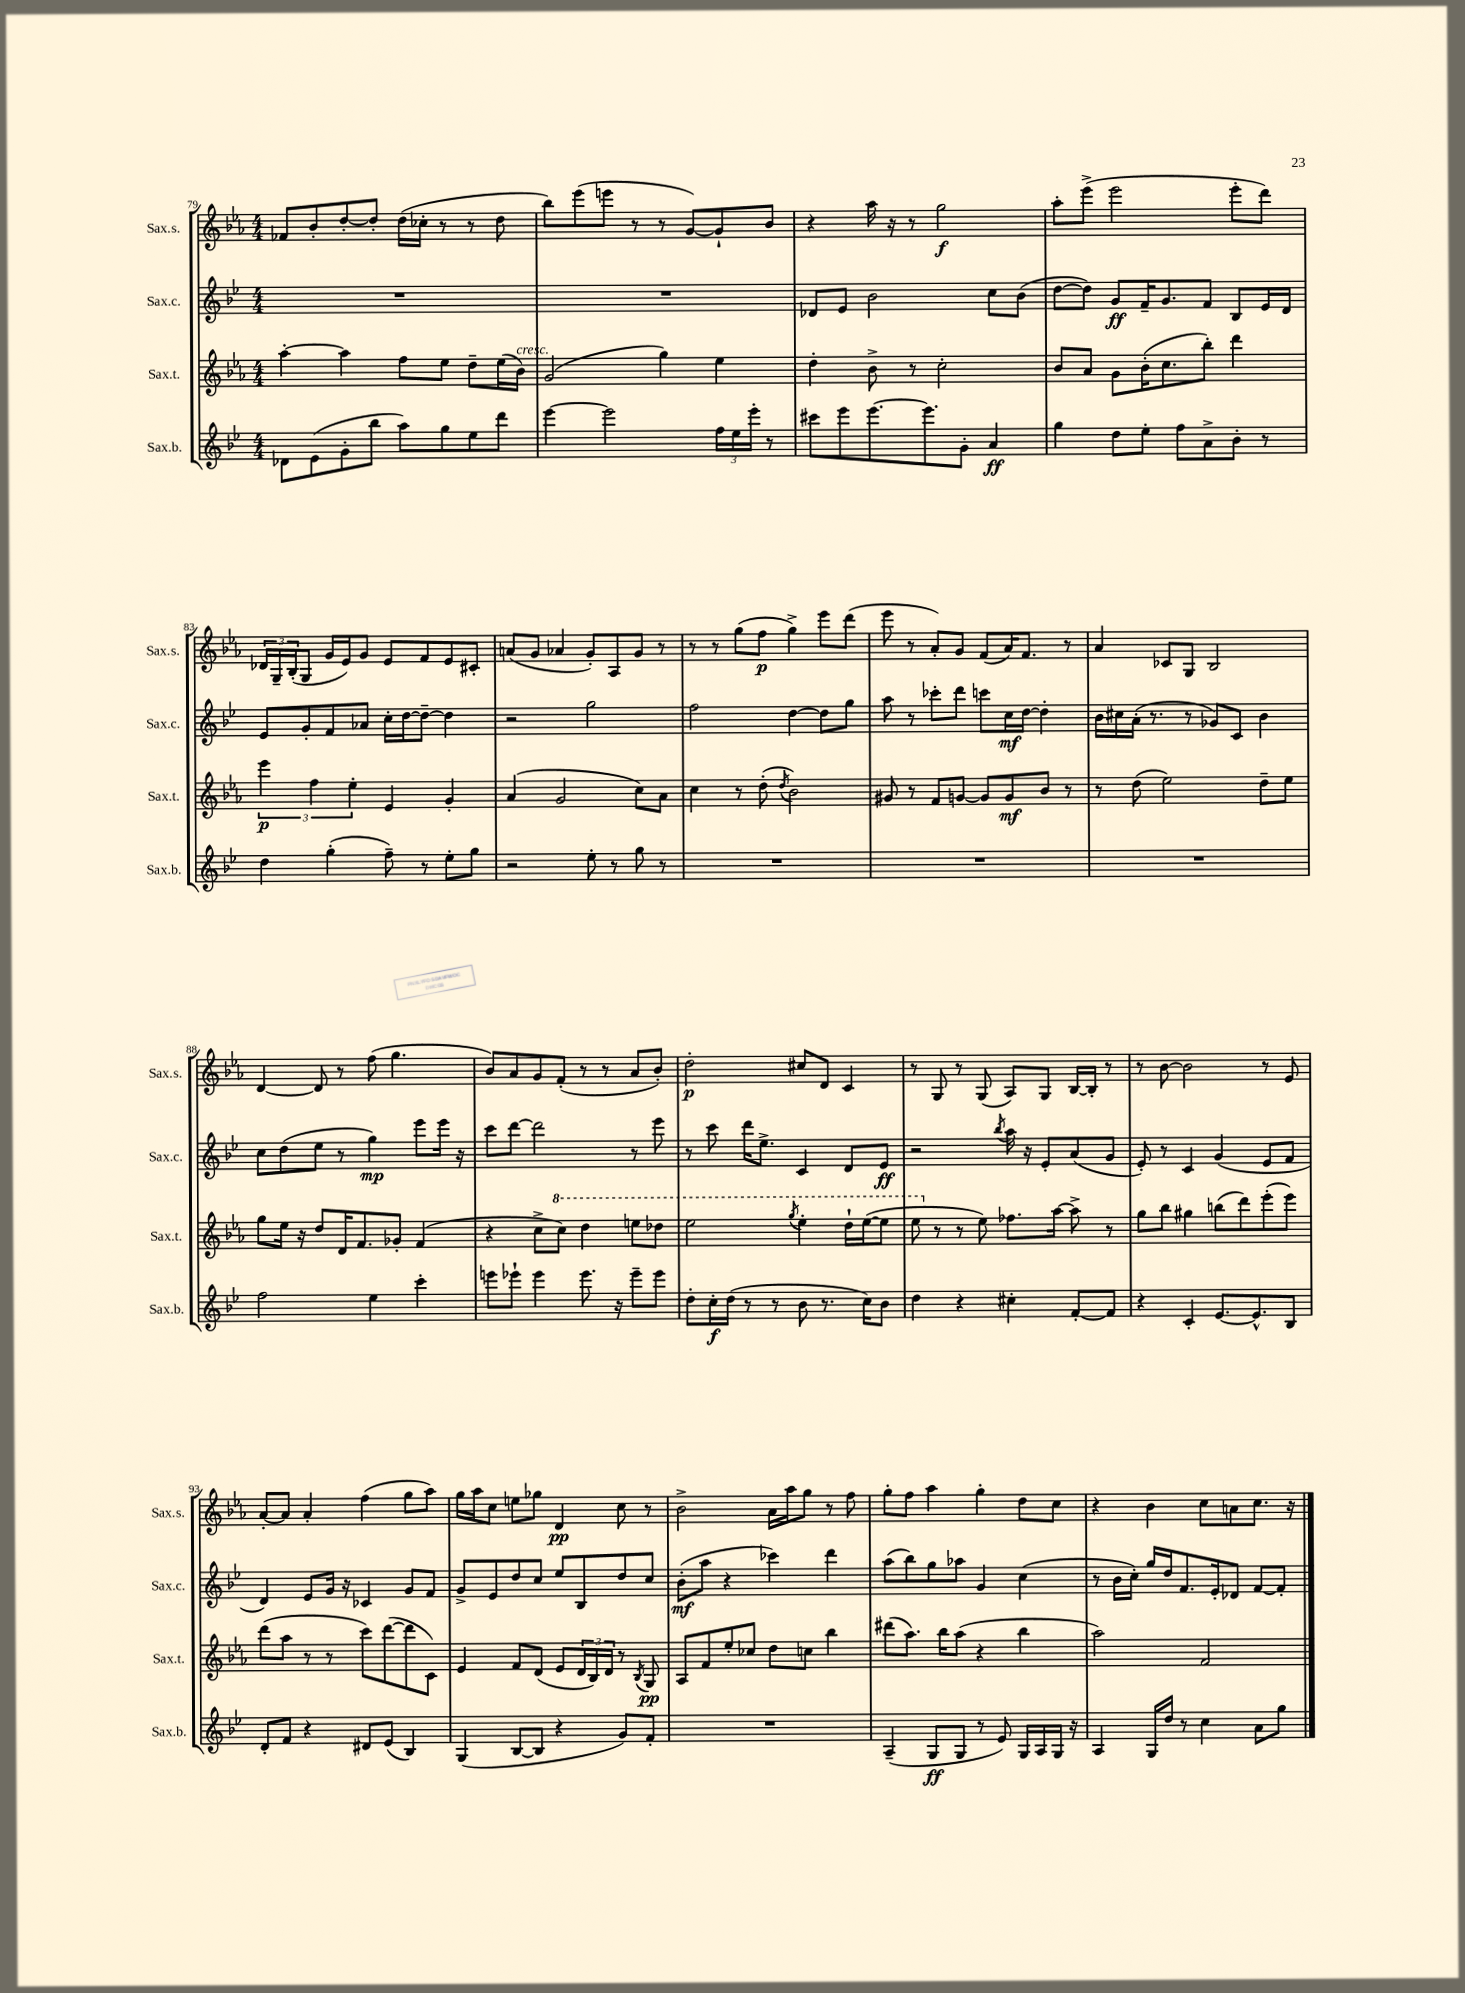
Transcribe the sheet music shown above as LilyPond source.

<<
\new StaffGroup <<
\new Staff = "s0" \with { instrumentName = "Sax.s." shortInstrumentName = "Sax.s." } {
    \clef treble \key ees \major \numericTimeSignature \time 4/4
    fes'8 bes'8-. d''8~-. d''8-. d''16( ces''16-. r8 r8 d''8 |
    bes''8) ees'''8( e'''8 r8 r8 g'8~) g'8-! bes'8 |
    r4 aes''16 r16 r8 g''2\f |
    aes''8-. ees'''8->( ees'''2 ees'''8-. d'''8) |
    \tuplet 3/2 { des'16 g16-- bes16-.( } g8 g'16 ees'16) g'8 ees'8 f'8 ees'8 cis'8-. |
    a'8( g'8 aes'4 g'8-.) aes8 g'8 r8 |
    r8 r8 g''8( f''8\p g''4->) ees'''8 d'''8( |
    ees'''8 r8 aes'8-.) g'8 f'8( aes'16) f'8. r8 |
    aes'4 ces'8 g8 bes2 |
    d'4~ d'8 r8 f''8( g''4. |
    bes'8) aes'8 g'8 f'8-.( r8 r8 aes'8 bes'8-.) |
    d''2-.\p cis''8 d'8 c'4 |
    r8 g8 r8 g8( aes8) g8 bes16~ bes16-. r8 |
    r8 bes'8~ bes'2 r8 ees'8 |
    aes'8~-. aes'8 aes'4-. f''4( g''8 aes''8) |
    g''16 aes''16 c''8 e''8 ges''8 d'4\pp c''8 r8 |
    bes'2-> aes'16 aes''16 g''8 r8 f''8 |
    g''8-. f''8 aes''4 g''4-. d''8 c''8 |
    r4 bes'4 c''8 a'8 c''8. r16 \bar "|." |
}
\new Staff = "s1" \with { instrumentName = "Sax.c." shortInstrumentName = "Sax.c." } {
    \clef treble \key bes \major \numericTimeSignature \time 4/4
    R1 |
    R1 |
    des'8 ees'8 bes'2 c''8 bes'8( |
    d''8~ d''8) g'8\ff f'16-- g'8. f'8 bes8 ees'16 d'16 |
    ees'8 g'8-. f'8 aes'8 c''16-. d''16~ d''8~-- d''4 |
    r2 g''2 |
    f''2 d''4~ d''8 g''8 |
    a''8 r8 ces'''8-. d'''8 c'''8 c''16\mf d''16~ d''4-. |
    bes'16 cis''16 a'16-.( r8. r8 ges'8) c'8 bes'4 |
    c''8 d''8( ees''8 r8 g''4\mp) ees'''8 ees'''16 r16 |
    c'''8 d'''8~ d'''2 r8 ees'''8 |
    r8 c'''8 d'''16 ees''8.-> c'4 d'8 ees'8\ff |
    r2 \acciaccatura { bes''8 } a''16 r16 ees'8-. a'8( g'8 |
    ees'8-.) r8 c'4 g'4( ees'8 f'8 |
    d'4) ees'8 g'16 r16 ces'4 g'8 f'8 |
    g'8-> ees'8 d''8 c''8 ees''8 bes8 d''8 c''8 |
    bes'8-.\mf( a''8 r4 ces'''4) d'''4 |
    a''8( bes''8) g''8 aes''8 g'4 c''4( |
    r8 bes'16 c''16-.) g''16 d''16 f'8. ees'16-. des'8 f'8~ f'8-. \bar "|." |
}
\new Staff = "s2" \with { instrumentName = "Sax.t." shortInstrumentName = "Sax.t." } {
    \clef treble \key ees \major \numericTimeSignature \time 4/4
    aes''4~-. aes''4 f''8 ees''8 d''8-- ees''16( bes'16^\markup { \italic "cresc." }) |
    g'2( g''4) ees''4 |
    d''4-. bes'8-> r8 c''2-. |
    bes'8 aes'8 g'8 bes'16-.( c''8. bes''8-.) d'''4 |
    \tuplet 3/2 { ees'''4\p f''4 ees''4-. } ees'4 g'4-. |
    aes'4( g'2 c''8) aes'8 |
    c''4 r8 d''8-.( \acciaccatura { d''8 } bes'2) |
    gis'8 r8 f'8 g'8~ g'8 g'8\mf bes'8 r8 |
    r8 d''8( ees''2) d''8-- ees''8 |
    g''8 ees''16 r16 d''8 d'16 f'8. ges'8-. f'4( |
    r4 c''8-> \ottava #1 c'''8) d'''4 e'''8 des'''8 |
    ees'''2 \acciaccatura { g'''8 } ees'''4-. d'''16-! ees'''16~( ees'''8 |
    ees'''8 \ottava #0 r8 r8 ees''8) fes''8. aes''16~ aes''8-> r8 |
    g''8 bes''8 gis''4 b''8( d'''8) ees'''8-.( ees'''8) |
    d'''8( aes''8 r8 r8 c'''8) d'''8~( d'''8 c'8) |
    ees'4 f'8 d'8( ees'8 \tuplet 3/2 { d'16 bes16) d'16 } r8 \acciaccatura { bes8 } g8\pp |
    aes8 f'8 ees''8-. ces''8 d''8 c''8 bes''4 |
    dis'''8( aes''8.) bes''16 aes''8( r4 bes''4 |
    aes''2) f'2 \bar "|." |
}
\new Staff = "s3" \with { instrumentName = "Sax.b." shortInstrumentName = "Sax.b." } {
    \clef treble \key bes \major \numericTimeSignature \time 4/4
    des'8 ees'8( g'8-. bes''8 a''8) g''8 ees''8 d'''8 |
    ees'''4~ ees'''2 \tuplet 3/2 { f''16 ees''16 ees'''16-. } r8 |
    cis'''8 ees'''8 ees'''8.~ ees'''8. g'8-. a'4\ff |
    g''4 d''8 ees''8-. f''8 a'8-> bes'8-. r8 |
    d''4 g''4-.( f''8--) r8 ees''8-. g''8 |
    r2 ees''8-. r8 g''8 r8 |
    R1 |
    R1 |
    R1 |
    f''2 ees''4 c'''4-. |
    e'''8 ees'''8-! ees'''4 ees'''8. r16 ees'''8-- ees'''8 |
    d''8-. c''16-.\f d''16( r8 r8 bes'8 r8. c''16) bes'8 |
    d''4 r4 cis''4-. f'8~-. f'8 |
    r4 c'4-. ees'8.~ ees'8.-^ bes8 |
    d'8-. f'8 r4 dis'8 ees'8( bes4) |
    g4( bes8~ bes8 r4 g'8) f'8-. |
    R1 |
    a4--( g8\ff g8 r8 ees'8) g16 a16 g16 r16 |
    a4 g16 d''16 r8 c''4 a'8 g''8 \bar "|." |
}
>>
>>
\layout { \context { \Score currentBarNumber = #79 } }
